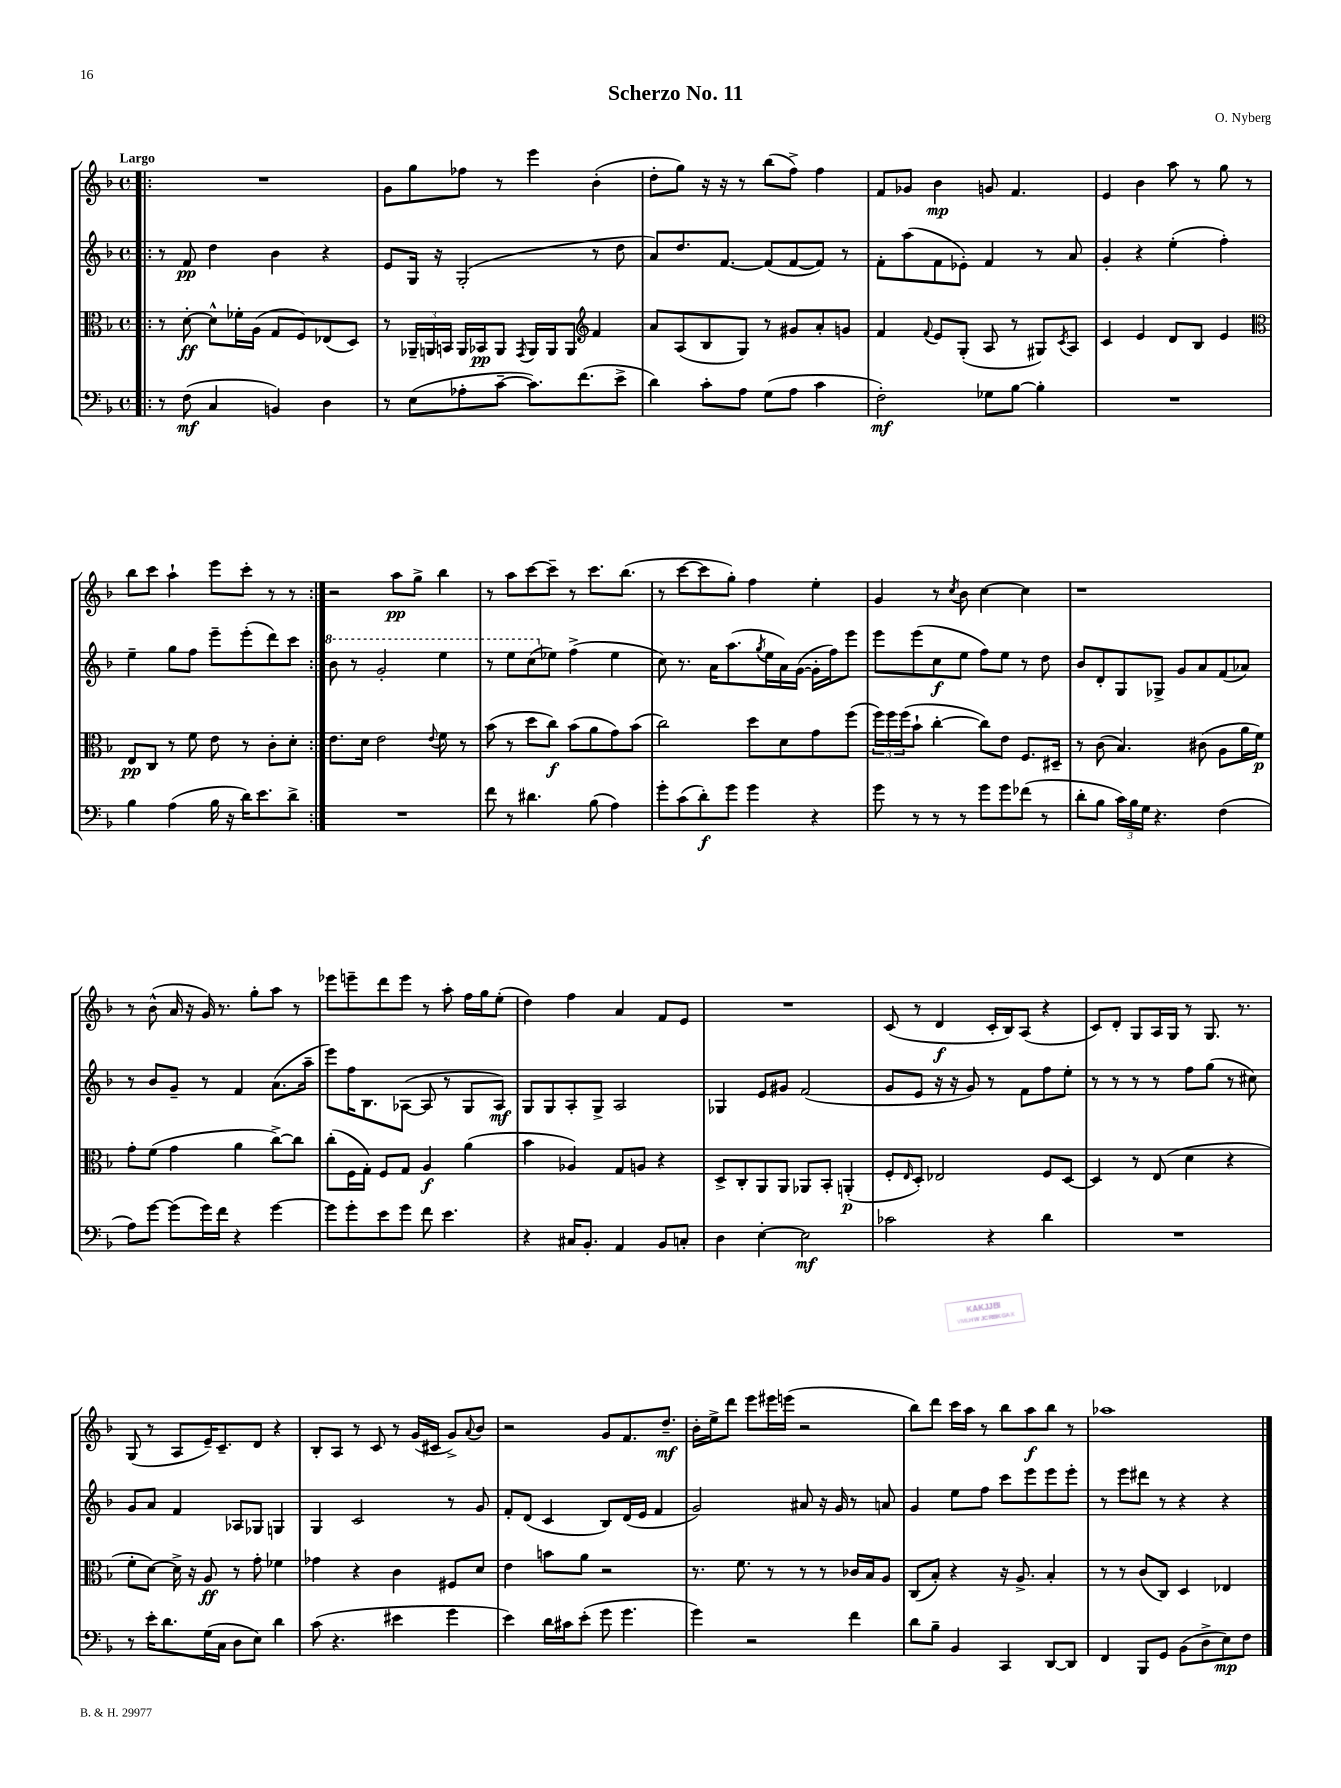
\header { title = "Scherzo No. 11" composer = "O. Nyberg" }
<<
\new StaffGroup <<
\new Staff = "s0" {
    \clef treble \key f \major \defaultTimeSignature \time 4/4 \tempo "Largo"
    \repeat volta 2 { \bar ".|:" R1 |
    g'8 g''8 fes''8 r8 e'''4 bes'4-.( |
    d''8-. g''8) r16 r16 r8 bes''8( f''8->) f''4 |
    f'8 ges'8 bes'4\mp g'8 f'4. |
    e'4 bes'4 a''8 r8 g''8 r8 |
    bes''8 c'''8 a''4-! e'''8 c'''8-. r8 r8 | }
    r2 a''8\pp g''8-> bes''4 |
    r8 a''8 c'''8~ c'''8-- r8 c'''8. bes''8.( |
    r8 c'''8~ c'''8 g''8-.) f''4 e''4-. |
    g'4 r8 \acciaccatura { c''8 } bes'8 c''4~ c''4 |
    r1 |
    r8 bes'8-^( a'16 r16 g'16) r8. g''8-. a''8 r8 |
    ees'''8 e'''8-- d'''8 e'''8 r8 a''8-. f''16 g''16 e''8-.( |
    d''4) f''4 a'4 f'8 e'8 |
    R1 |
    c'8( r8 d'4\f c'16-. bes16) a8( r4 |
    c'8) d'8-. g8 a16 g16 r8 g8. r8. |
    g8( r8 a8 e'16--) c'8.-- d'8 r4 |
    bes8-. a8 r8 c'8 r8 g'16( cis'16 g'8->) \appoggiatura { a'8 } bes'8 |
    r2 g'8 f'8. d''8.--\mf |
    bes'16-. e''16-> d'''8 e'''8 eis'''16 e'''16( r2 |
    bes''8) d'''8 c'''16 a''16 r8 bes''8 a''8\f bes''8 r8 |
    aes''1 \bar "|." |
}
\new Staff = "s1" {
    \clef treble \key f \major \defaultTimeSignature \time 4/4
    \repeat volta 2 { \bar ".|:" r8 f'8\pp d''4 bes'4 r4 |
    e'8 g16 r16 g2-.( r8 d''8 |
    a'8) d''8. f'8.~ f'8( f'8~ f'8) r8 |
    f'8-. a''8( f'8 ees'8-.) f'4 r8 a'8 |
    g'4-. r4 e''4-.( f''4-.) |
    e''4-- g''8 f''8 e'''8-- e'''8-.( d'''8) c'''8 | }
    \ottava #1 bes''8 r8 g''2-. e'''4 |
    r8 e'''8 c'''8( \ottava #0 ees''8) f''4->( ees''4 |
    c''8) r8. a'16 a''8.( \acciaccatura { g''8 } e''16 a'16) g'16~( g'16-. f''16) e'''8 |
    e'''8 e'''8( c''8\f e''8 f''8) e''8 r8 d''8 |
    bes'8 d'8-. g8 ges8-> g'8 a'8 f'8( aes'8) |
    r8 bes'8 g'8-- r8 f'4 a'8.( a''16-- |
    e'''8) f''16 bes8. aes8~( aes8 r8 g8 aes8\mf) |
    g8 g8 a8-. g8-> a2 |
    ges4 e'8 gis'8 f'2( |
    g'8 e'8 r16 r16 g'8) r8 f'8 f''8 e''8-. |
    r8 r8 r8 r8 f''8 g''8( r8 cis''8) |
    g'8 a'8 f'4 aes8 ges8 g4 |
    g4 c'2 r8 g'8 |
    f'8-. d'8( c'4 bes8) d'16( e'16 f'4 |
    g'2) ais'8 r16 g'16 r8 a'8 |
    g'4 e''8 f''8 c'''8 e'''8 e'''8 e'''8-. |
    r8 e'''8 dis'''8 r8 r4 r4 \bar "|." |
}
\new Staff = "s2" {
    \clef alto \key f \major \defaultTimeSignature \time 4/4
    \repeat volta 2 { \bar ".|:" r8 d'8~-.\ff d'8-^ fes'16-. a16( g8 f8) ees8( d8) |
    r8 \tuplet 3/2 { aes,16-- a,16 b,16 } a,16 bes,16\pp a,8 \acciaccatura { g,8 } a,16 a,16 a,8 \clef treble f'4 |
    a'8 a8( bes8 g8) r8 gis'8 a'8-. g'8 |
    f'4 \appoggiatura { f'8 } e'8 g8-.( a8 r8 gis8) \acciaccatura { c'8 } a8 |
    c'4 e'4 d'8 bes8 e'4 |
    \clef alto e8\pp c8 r8 f'8 e'8 r8 c'8-. d'8-. | }
    e'8. d'16 e'2 \appoggiatura { e'8 } f'8 r8 |
    bes'8( r8 d''8 c''8\f) bes'8( a'8 g'8) bes'8( |
    c''2) d''8 d'8 g'8 f''8( |
    \tuplet 3/2 { f''16) f''16 f''16( } bes'8-! c''4~-. c''8) e'8 f8. dis16-- |
    r8 c'8( bes4.) cis'8( a8 a'16 f'16\p) |
    g'8-. f'8( g'4 a'4 c''8~->) c''8 |
    c''8-.( f16 g16-.) f8 g8 a4\f a'4( |
    bes'4 aes4) g8 a8 r4 |
    d8-> c8-. a,8 a,8 aes,8 bes,8-. a,4-.\p( |
    f8-. \grace { e16 } d8-.) ees2 f8 d8~ |
    d4 r8 e8( d'4 r4 |
    f'8-. d'8~) d'16-> r16 a8\ff r8 g'8-. fes'4 |
    ges'4 r4 c'4 fis8 d'8 |
    e'4 b'8 a'8 r2 |
    r8. f'8. r8 r8 r8 ces'16 bes16 a8 |
    c8( bes8-.) r4 r16 a8.-> bes4-. |
    r8 r8 c'8( c8) d4 ees4 \bar "|." |
}
\new Staff = "s3" {
    \clef bass \key f \major \defaultTimeSignature \time 4/4
    \repeat volta 2 { \bar ".|:" r8 f8\mf( c4 b,4) d4 |
    r8 e8( aes8-. c'8~-- c'8.) f'8.( e'8-> |
    d'4) c'8-. a8 g8( a8 c'4 |
    f2-.\mf) ges8 bes8~ bes4-. |
    R1 |
    bes4 a4( bes16 r16 d'16) e'8. d'8-> | }
    R1 |
    f'8 r8 dis'4. bes8( a4) |
    g'8-. c'8( d'8-.\f) g'8 g'4 r4 |
    g'8 r8 r8 r8 g'8 g'8 fes'8( r8 |
    d'8-. bes8 \tuplet 3/2 { c'16) bes16 g16 } r4. f4( |
    a8) g'8~ g'8( g'16) f'16 r4 g'4~ |
    g'8 g'8-. e'8 g'8 f'8 e'4. |
    r4 cis16 bes,8.-. a,4 bes,8 c8-. |
    d4 e4~-. e2\mf |
    ces'2 r4 d'4 |
    R1 |
    r8 e'16-. d'8. g16( c16 d8 e8) d'4 |
    c'8( r4. eis'4 g'4 |
    e'4) d'16 cis'16 e'8-.( g'8 g'4. |
    g'4) r2 f'4 |
    d'8 bes8-- bes,4 c,4 d,8~ d,8 |
    f,4 bes,,8 g,8 bes,8( d8-> e8\mp) f8 \bar "|." |
}
>>
>>
\layout { \context { \Score \remove "Bar_number_engraver" } }
